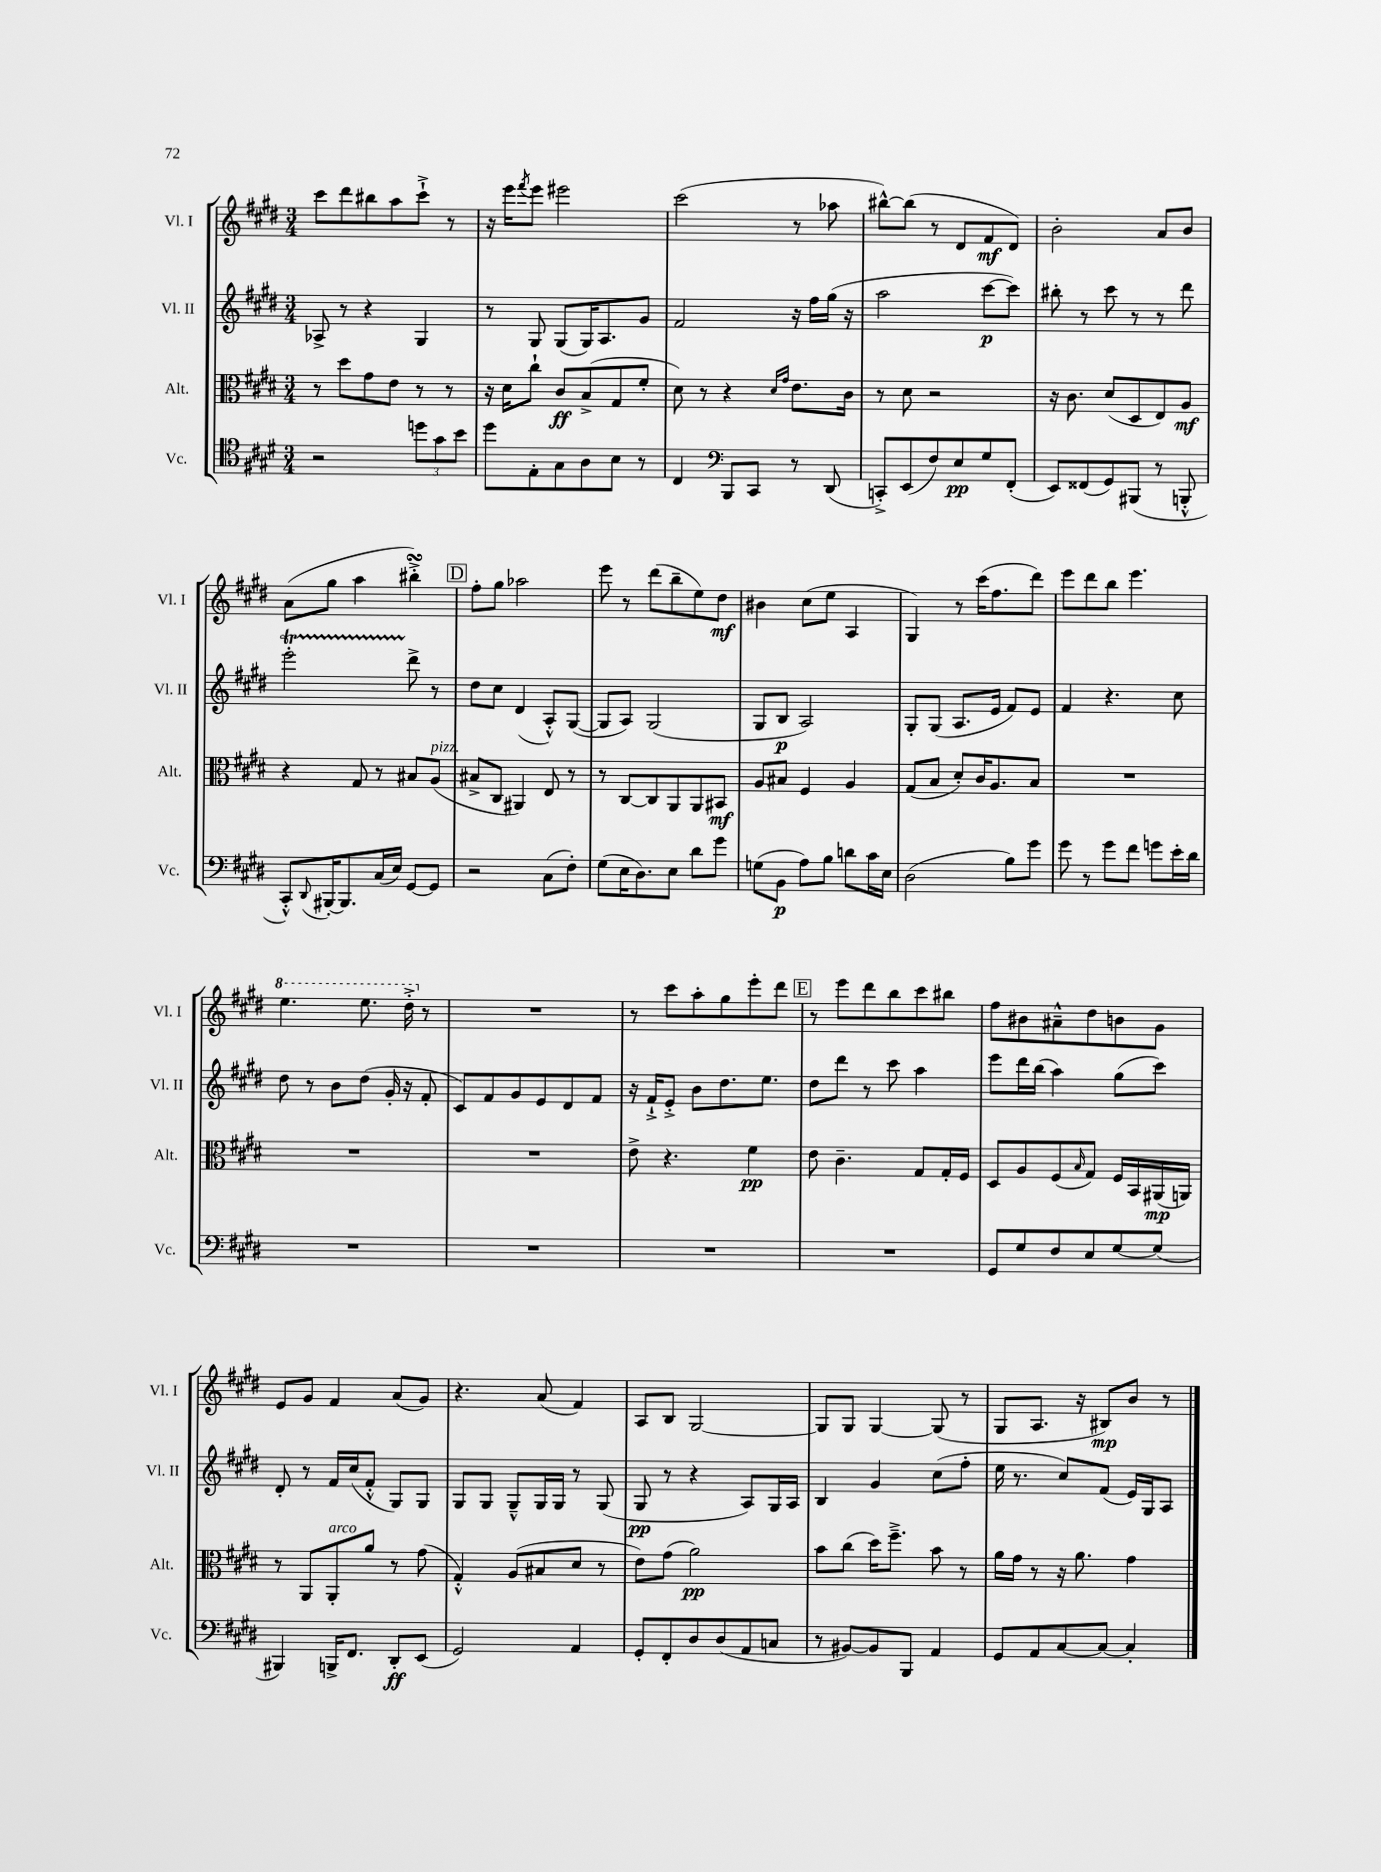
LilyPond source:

<<
\new StaffGroup <<
\new Staff = "s0" \with { instrumentName = "Vl. I" shortInstrumentName = "Vl. I" } {
    \clef treble \key e \major \numericTimeSignature \time 3/4
    cis'''8 dis'''8 bis''8 a''8 cis'''8-!-> r8 |
    r16 e'''16 \acciaccatura { fis'''8 } e'''8 eis'''2 |
    cis'''2( r8 aes''8 |
    bis''8~-^) bis''8( r8 dis'8 fis'8\mf dis'8) |
    b'2-. a'8 b'8 |
    a'8( gis''8 a''4 bis''4-.->\turn) |
    \mark \markup { \box "D" } fis''8-. gis''8 aes''2 |
    e'''8 r8 dis'''8( b''8-- e''8) dis''8\mf |
    bis'4 cis''8( e''8 a4 |
    gis4) r8 cis'''16( fis''8. dis'''8) |
    e'''8 dis'''8 b''8 e'''4. |
    \ottava #1 e'''4. e'''8. dis'''16-.-> \ottava #0 r8 |
    R2. |
    r8 cis'''8 a''8-. gis''8 e'''8-. dis'''8 |
    \mark \markup { \box "E" } r8 e'''8 dis'''8 b''8 cis'''8 bis''8 |
    fis''8 bis'8 ais'8---^ dis''8 b'8 gis'8 |
    e'8 gis'8 fis'4 a'8( gis'8) |
    r4. a'8( fis'4) |
    a8 b8 gis2~ |
    gis8 gis8 gis4~ gis8( r8 |
    gis8 a8. r16 bis8\mp) b'8 r8 \bar "|." |
}
\new Staff = "s1" \with { instrumentName = "Vl. II" shortInstrumentName = "Vl. II" } {
    \clef treble \key e \major \numericTimeSignature \time 3/4
    aes8-> r8 r4 gis4 |
    r8 gis8 gis8( gis16) a8. gis'8 |
    fis'2 r16 fis''16 gis''16( r16 |
    a''2 cis'''8~\p cis'''8) |
    bis''8-. r8 cis'''8 r8 r8 dis'''8 |
    e'''2-.\startTrillSpan dis'''8->\stopTrillSpan r8 |
    \mark \markup { \box "D" } dis''8 cis''8 dis'4( a8-.-^) gis8~( |
    gis8 a8) gis2( |
    gis8 b8\p a2) |
    gis8-. gis8( a8. e'16 fis'8) e'8 |
    fis'4 r4. cis''8 |
    dis''8 r8 b'8 dis''8( gis'16-. r16 fis'8-. |
    cis'8) fis'8 gis'8 e'8 dis'8 fis'8 |
    r16 fis'16-!-> e'8-.-> b'8 dis''8. e''8. |
    \mark \markup { \box "E" } dis''8 dis'''8 r8 cis'''8 a''4 |
    e'''8 dis'''16 b''16( a''4) gis''8( cis'''8) |
    dis'8-. r8 fis'16 cis''16( fis'8-.-^ gis8) gis8 |
    gis8 gis8 gis8---^ gis16 gis16 r8 gis8( |
    gis8\pp r8 r4 a8) gis16 a16 |
    b4 gis'4 cis''8( fis''8-. |
    e''16 r8. cis''8) fis'8( e'16) gis16 a8 \bar "|." |
}
\new Staff = "s2" \with { instrumentName = "Alt." shortInstrumentName = "Alt." } {
    \clef alto \key e \major \numericTimeSignature \time 3/4
    r8 dis''8 gis'8 e'8 r8 r8 |
    r16 dis'16 cis''8-! cis'8\ff b8->( gis8 fis'8-. |
    dis'8) r8 r4 \grace { dis'16 gis'16 } e'8. cis'16 |
    r8 dis'8 r2 |
    r16 cis'8. dis'8( dis8 e8) a8\mf |
    r4 gis8 r8 bis8 a8^\markup { \italic "pizz." }( |
    \mark \markup { \box "D" } bis8-> cis8 ais,4) e8 r8 |
    r8 cis8~ cis8 a,8 a,8 bis,8\mf |
    a8 bis8 fis4 a4 |
    gis8( b8 dis'8-.) cis'16 a8. b8 |
    R2. |
    R2. |
    R2. |
    e'8-> r4. fis'4\pp |
    \mark \markup { \box "E" } e'8 cis'4.-- gis8 gis16-. fis16 |
    dis8 a8 fis8( \grace { b16 } gis8) fis16 b,16 ais,16\mp( a,16) |
    r8 a,8 a,8-.^\markup { \italic "arco" } a'8 r8 gis'8( |
    gis4-.-^) a8( bis8 dis'8 r8 |
    e'8) gis'8( a'2\pp) |
    b'8 cis''8( dis''16) fis''8.---> b'8 r8 |
    a'16 gis'16 r8 r16 a'8. gis'4 \bar "|." |
}
\new Staff = "s3" \with { instrumentName = "Vc." shortInstrumentName = "Vc." } {
    \clef tenor \key e \major \numericTimeSignature \time 3/4
    r2 \tuplet 3/2 { d''8 gis'8 b'8 } |
    dis''8 e8-. gis8 a8 b8 r8 |
    cis4 \clef bass b,,8 cis,8 r8 dis,8( |
    c,8-.->) e,8( fis8) e8\pp gis8 fis,8-.( |
    e,8) fisis,8( gis,8) bis,,8( r8 b,,8-.-^ |
    cis,8-.-^) \appoggiatura { dis,8 } bis,,16~-. bis,,8. cis16( e16) gis,8~ gis,8 |
    \mark \markup { \box "D" } r2 cis8( fis8-.) |
    gis8( e16 dis8.) e8 dis'8 gis'8 |
    g8( b,8\p a8) b8 d'8 cis'16 e16 |
    dis2( b8) gis'8 |
    gis'8 r8 gis'8 fis'8 g'8 e'16-. dis'16 |
    R2. |
    R2. |
    R2. |
    \mark \markup { \box "E" } R2. |
    gis,8 gis8 fis8 e8 gis8~ gis8( |
    bis,,4) b,,16-> fis,8. dis,8-.\ff e,8( |
    gis,2) a,4 |
    gis,8-. fis,8-. dis8 dis8( a,8 c8 |
    r8 bis,8~) bis,8 b,,8 a,4 |
    gis,8 a,8 cis8~ cis8~ cis4-. \bar "|." |
}
>>
>>
\layout { \context { \Score \remove "Bar_number_engraver" } }
